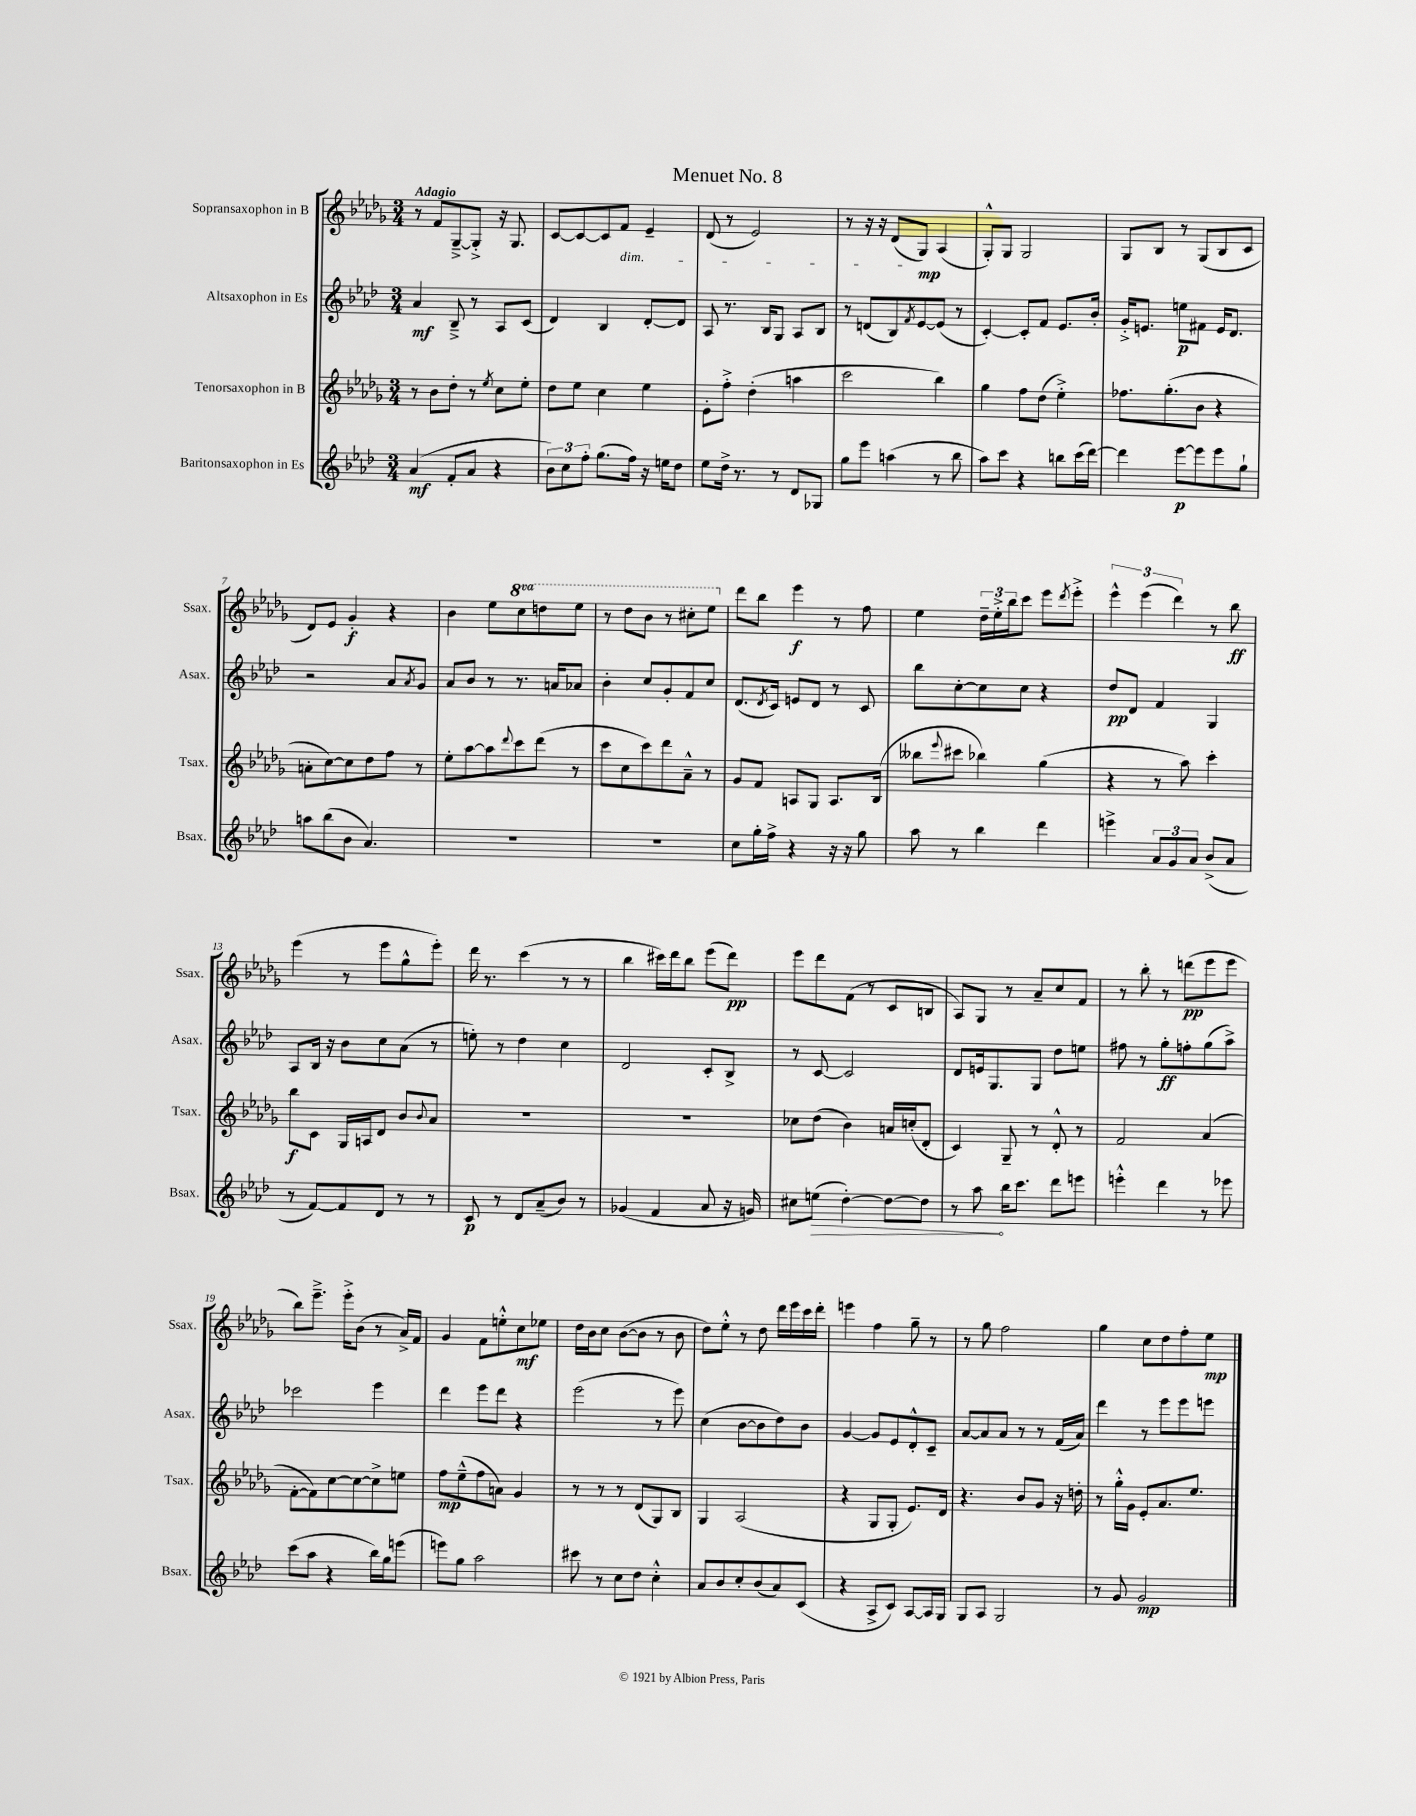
\header { title = "Menuet No. 8" }
<<
\new StaffGroup <<
\new Staff = "s0" \with { instrumentName = "Sopransaxophon in B" shortInstrumentName = "Ssax." } {
    \clef treble \key des \major \numericTimeSignature \time 3/4 \set Staff.ottavationMarkups = #ottavation-simple-ordinals \tempo "Adagio"
    r8 f'8 ges8~---> ges8-.-> r16 ges8. |
    c'8~ c'8~ c'8 f'8\dim ees'4-- |
    des'8( r8 ees'2) |
    r8 r16 r16 des'8( ges8\mp\!) aes4( |
    ges8-.-^) ges8 ges2 |
    ges8 bes8 r8 ges8( bes8 c'8 |
    des'8) ees'8 ges'4-.\f r4 |
    bes'4 ees''8 \ottava #1 c'''8 d'''8 ees'''8 |
    r8 des'''8 bes''8 r8 cis'''8-. ees'''8 \ottava #0 |
    des'''8 bes''8 ees'''4\f r8 f''8 |
    ees''4 \tuplet 3/2 { des''16-- ees''16-.-> bes''16 } c'''8 ees'''8 \acciaccatura { des'''8 } ees'''8-.-> |
    \tuplet 3/2 { ees'''4-^ ees'''4( des'''4) } r8 bes''8\ff |
    ees'''4( r8 ees'''8 ges''8-^ ees'''8-.) |
    des'''16 r8. c'''4( r8 r8 |
    bes''4 cis'''16) des'''16 bes''8 ees'''8( des'''8\pp) |
    ees'''8 des'''8 f'8( r8 c'8 b8 |
    aes8) ges8 r8 aes'8-- c''8 f'8 |
    r8 bes''8-. r8 d'''8\pp( ees'''8 ees'''8 |
    bes''8) ees'''8.---> ees'''16-.-> bes'8( r8 aes'16->) f'16 |
    ges'4 f'8 e''8-.-^ c''8\mf ees''8 |
    des''16 bes'16 c''8 bes'8~( bes'8 r8 bes'8 |
    des''8) ees''8-.-^ r8 des''8 des'''16 ees'''16 c'''16 des'''16-. |
    e'''4 f''4 ges''8-- r8 |
    r8 ges''8 f''2 |
    ges''4 c''8 des''8 f''8-. ees''8\mp \bar "|." |
}
\new Staff = "s1" \with { instrumentName = "Altsaxophon in Es" shortInstrumentName = "Asax." } {
    \clef treble \key aes \major \numericTimeSignature \time 3/4
    aes'4\mf bes8---> r8 aes8 c'8( |
    des'4) bes4 des'8~-. des'8 |
    aes8 r8. bes16 g8 aes8 bes8 |
    r8 d'8( bes8) \acciaccatura { f'8 } ees'8~ ees'8( r8 |
    c'4~-.) c'8-. f'8 ees'8. bes'16-. |
    g'16-.-> e'8. e''8\p fis'8 e'16 des'8. |
    r2 aes'8 \acciaccatura { aes'8 } g'8 |
    aes'8 bes'8 r8 r8. a'16 aes'8 |
    bes'4-. c''8 g'8-. f'8 c''8 |
    des'8.( \acciaccatura { des'8 } c'16) e'8 des'8 r8 c'8 |
    bes''8 c''8~-. c''8 c''8 r4 |
    des''8\pp des'8 f'4 g4 |
    aes8 bes16 r16 bes'8 c''8 aes'8( r8 |
    e''8-.) r8 des''4 c''4 |
    des'2 c'8-. bes8-> |
    r8 c'8~ c'2 |
    des'8 e'16 g8. g8 des''8 e''8 |
    fis''8 r8 g''8-.\ff f''8-. g''8( aes''8->) |
    ces'''2 ees'''4 |
    des'''4 ees'''8 des'''8 r4 |
    ees'''2( r8 ees'''8) |
    c''4( bes'8~ bes'8 des''8) bes'8 |
    g'4~ g'8 ees'8 des'8-.-^ c'8-- |
    aes'8~ aes'8 aes'8 r8 r8 f'16( aes'16) |
    des'''4 r8 ees'''8 ees'''8 e'''8 \bar "|." |
}
\new Staff = "s2" \with { instrumentName = "Tenorsaxophon in B" shortInstrumentName = "Tsax." } {
    \clef treble \key des \major \numericTimeSignature \time 3/4
    r8 bes'8 des''8-. r8 \acciaccatura { ees''8 } c''8 ees''8-. |
    des''8 ees''8 c''4 ees''4 |
    ees'8-. f''8-.-> des''4-.( a''4 |
    c'''2 bes''4) |
    ges''4 f''8 des''8( ees''4-.->) |
    fes''8. ges''8.-.( bes'8 r4 |
    a'8-. c''8~) c''8 des''8 f''8 r8 |
    ees''8-. aes''8~ aes''8 \appoggiatura { des'''8 } c'''8 des'''8( r8 |
    c'''8 c''8 c'''8) des'''8 aes'8---^ r8 |
    ges'8 f'8 a8 ges8 a8. bes16( |
    beses''8 \appoggiatura { ees'''8 } cis'''8 bes''4) ges''4( |
    r4 r8 aes''8) c'''4-. |
    bes''8\f c'8 ges16 a16 des'8 bes'8 \appoggiatura { bes'8 } aes'8 |
    R2. |
    R2. |
    ces''8 des''8( bes'4) a'16 c''16-.( des'8-. |
    c'4) ges8-- r8 des'8-.-^ r8 |
    f'2 aes'4( |
    f'8~-. f'8) c''8~ c''8~ c''8-> e''8 |
    f''8\mp ees''8---^( f''8 a'8) ges'4 |
    r8 r8 r8 des'8( ges8) bes8 |
    ges4 aes2( |
    r4 ges8 ges8-. ees'8.) des'16 |
    r4. bes'8 ges'8 r16 d''16-. |
    r8 ges''16-.-^ ges'16 ees'8-. aes'8. ees''8. \bar "|." |
}
\new Staff = "s3" \with { instrumentName = "Baritonsaxophon in Es" shortInstrumentName = "Bsax." } {
    \clef treble \key aes \major \numericTimeSignature \time 3/4
    aes'4\mf( f'8-. aes'8 r4 |
    \tuplet 3/2 { bes'8) c''8 f''8-. } g''8.( f''16) r16 e''16 des''8 |
    ees''8 des''16-> r8. r8 des'8 ges8 |
    g''8 ees'''8 a''4( r8 bes''8 |
    aes''8) c'''8 r4 b''8 c'''16( des'''16~) |
    des'''4 ees'''8~\p ees'''8 ees'''8 g''8-! |
    a''8 bes''8( bes'8 aes'4.) |
    R2. |
    R2. |
    c''8 g''16-. f''16-> r4 r16 r16 g''8 |
    aes''8 r8 bes''4 des'''4 |
    e'''4-> \tuplet 3/2 { aes'8 g'8 aes'8 } bes'8->( aes'8 |
    r8 f'8~) f'8 des'8 r8 r8 |
    c'8\p r8 des'8 aes'8--( bes'8) r8 |
    ges'4( f'4 aes'8 r16 g'16) |
    cis''8 \once \override Hairpin.circled-tip = ##t e''8\>( des''4~-.) des''8~ des''8 |
    r8 aes''8\! bes''16 c'''8. des'''8 e'''8 |
    e'''4-.-^ des'''4 r8 ees'''8 |
    c'''8( aes''8 r4 bes''16) g''16 e'''8( |
    e'''8) g''8 aes''2 |
    cis'''8 r8 c''8 des''8 c''4-.-^ |
    aes'8 bes'8 c''8-. bes'8( aes'8) c'8( |
    r4 aes8-> c'8) aes8~ aes16 g16 |
    g8 aes8 g2 |
    r8 g'8 g'2\mp \bar "|." |
}
>>
>>
